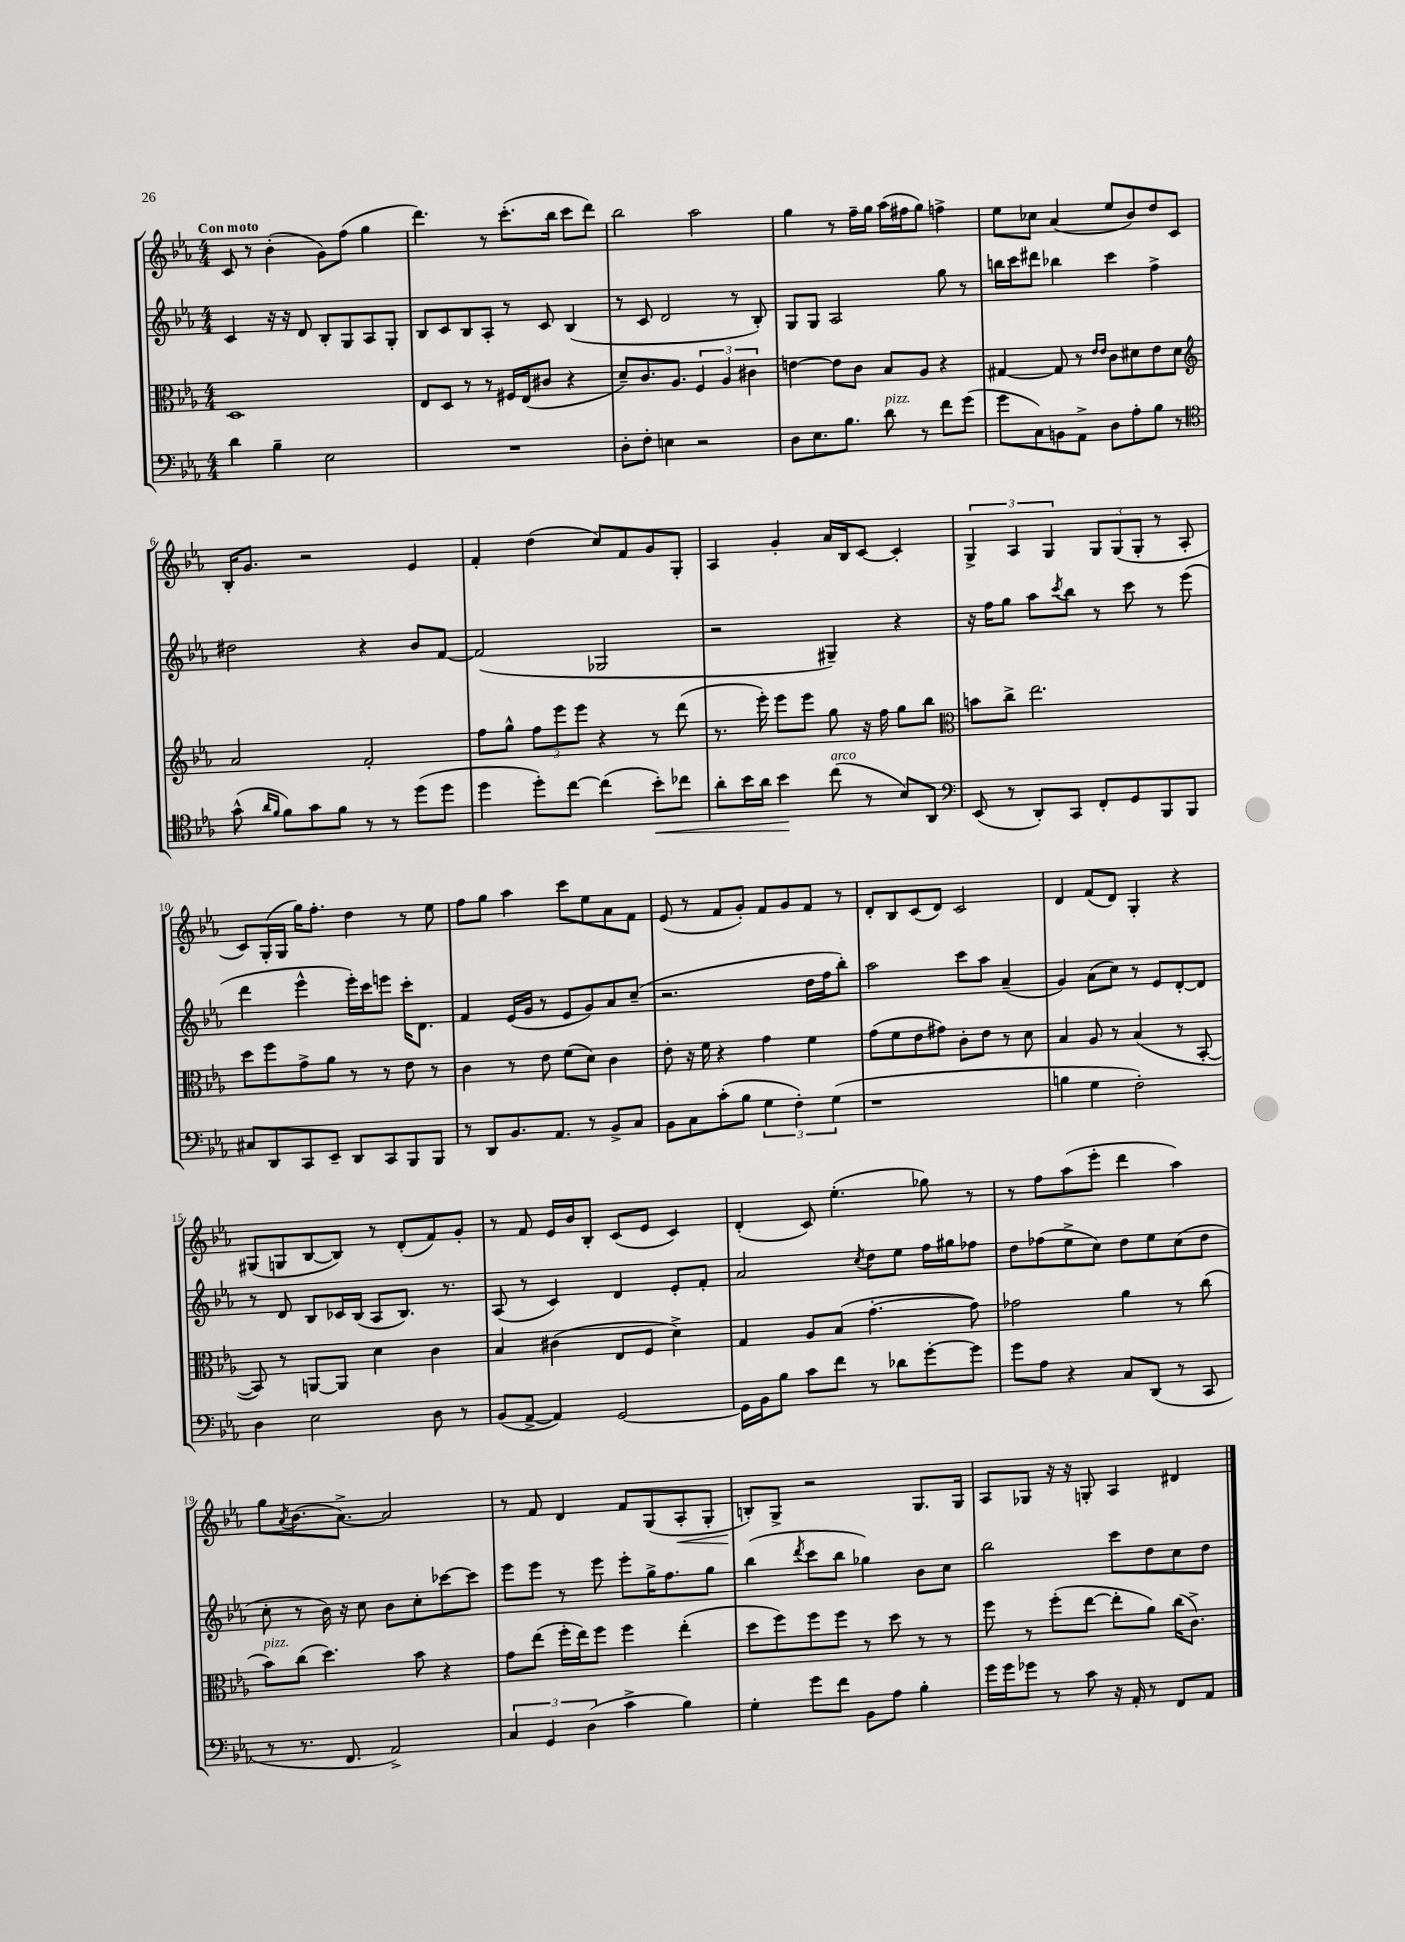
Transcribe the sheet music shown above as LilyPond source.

<<
\new StaffGroup <<
\new Staff = "s0" {
    \clef treble \key ees \major \numericTimeSignature \time 4/4 \tempo "Con moto"
    c'8 r8 bes'4-.( g'8) f''8( g''4 |
    d'''4.) r8 c'''8.-.( bes''16 c'''8 d'''8) |
    bes''2 aes''2 |
    g''4 r8 f''16-- g''16 aes''16( fis''16 g''8) f''4-> |
    ees''8 ces''8 aes'4( ees''8 bes'8) d''8 c'8 |
    bes16-. g'8. r2 ees'4 |
    f'4-. d''4( c''8) f'8 g'8 g8-. |
    aes4 g'4-. aes'16 bes16 c'8~ c'4-. |
    \tuplet 3/2 { g4-> aes4 g4 } \tuplet 3/2 { g8 g8( g8-. } r8 aes8-. |
    c'8) g16-.( g16 g''16) f''8.-. d''4 r8 ees''8 |
    f''8 g''8 aes''4 c'''8 ees''8 aes'8 f'8 |
    ees'8( r8 f'8 g'8-.) f'8 g'8 f'8 r8 |
    d'8-. bes8 c'8( d'8) c'2 |
    d'4 f'8( d'8) g4-. r4 |
    gis8( g8 bes8~ bes8) r8 d'8-.( f'8) g'8-. |
    r8 f'8 ees'16 bes'16 bes8-. c'8( ees'8 c'4) |
    d'4-.( c'8) ees''4.-.( ges''8) r8 |
    r8 f''8 aes''8( ees'''8-. d'''4 aes''4) |
    g''8 \acciaccatura { aes'8 } bes'8.( aes'8.~->) aes'2 |
    r8 f'8 d'4 f'8 g8( aes8-.\< g8-. |
    b8-.\!) g8-> r2 g8. g16 |
    aes8 ges8 r16 r16 g8-. aes4 dis'4 \bar "|." |
}
\new Staff = "s1" {
    \clef treble \key ees \major \numericTimeSignature \time 4/4
    c'4 r16 r16 d'8 bes8-. g8 aes8 g8-. |
    bes8 c'8 bes8 aes8-. r8 c'8 bes4( |
    r8 c'8 d'2 r8 bes8-.) |
    g8 g8 aes2 g''8 r8 |
    b''16 c'''16 dis'''8 bes''4 c'''4 f''4-> |
    dis''2 r4 bes'8 f'8~ |
    f'2( ges2 |
    r2 gis4--) r4 |
    r16 f''16 g''8 aes''8 \acciaccatura { c'''8 } bes''8 r8 c'''8 r8 ees'''8( |
    d'''4 ees'''4-^ ees'''16-.) c'''16 e'''8 c'''16-. d'8. |
    f'4 ees'16( g'16 r8 ees'8 g'8) aes'8 c''8--( |
    r2. d''16 f''16 bes''8-.) |
    aes''2 c'''8 aes''8 aes'4--( |
    g'4) aes'8( c''8) r8 ees'8 d'8~-. d'8 |
    r8 d'8 bes8 ces'16 bes16( aes8 bes8.) r8. |
    aes8( r8 c'4) d'4 ees'8-. f'8-. |
    aes'2 \acciaccatura { c''8 } d''8 ees''8 f''16 gis''16 fes''8 |
    d''8 fes''8( ees''8-> c''8) d''8 ees''8 c''8( d''8 |
    c''8-. r8 bes'16) r16 c''8 bes'8 c''8-. ces'''8~ ces'''8 |
    ees'''8 ees'''8 r8 ees'''8 ees'''8-. g''16-> f''8. g''8 |
    bes''4( \acciaccatura { d'''8 } c'''8 bes''8 ges''4) bes'8 c''8 |
    bes''2 c'''8 d''8 c''8 d''8 \bar "|." |
}
\new Staff = "s2" {
    \clef alto \key ees \major \numericTimeSignature \time 4/4
    d1 |
    ees8 d8 r8 r8 fis16 ees16( cis'8 r4 |
    d'8--) c'8. aes8. \tuplet 3/2 { f4 aes4 cis'4 } |
    e'4~ e'8 c'8 bes8 aes8 r4 |
    gis4~ gis8 r8 \grace { ees'16 ees'16 } c'8 dis'8 ees'8 dis'8 |
    \clef treble aes'2 f'2-. |
    f''8 g''8-^ \tuplet 3/2 { f''8 ees'''8 ees'''8 } r4 r8 d'''8( |
    r8. ees'''16-.) ees'''8 ees'''8 g''8 r16 f''16 g''8 bes''8 |
    \clef alto b'8 c''8-> ees''2. |
    d''8 f''8 g'8-> aes'8 r8 r8 ees'8 r8 |
    c'4 r8 ees'8 f'8( d'8) c'4 |
    ees'8-. r16 f'16 r4 g'4 f'4 |
    g'8( f'8 ees'8 gis'8) c'8-. ees'8 r8 d'8 |
    bes4 aes8 r8 bes4( r8 bes,8~-. |
    bes,8) r8 a,8~ a,8 d'4 c'4 |
    bes4 cis'4( ees8 f8 d'4->) |
    g4 aes8 bes8( g'4.~-. g'8) |
    ges'2 aes'4 r8 c''8( |
    bes'8^\markup { \italic "pizz." }) c''8( d''4.) bes'8 r4 |
    g'8 ees''8( f''16-. ees''16) f''8 f''4 ees''4-.( |
    d''8 f''8) f''8 f''8 r8 d''8 r8 r8 |
    f''8 r8 f''8-.( ees''8~ ees''8-. aes'8) c''16( c'8.->) \bar "|." |
}
\new Staff = "s3" {
    \clef bass \key ees \major \numericTimeSignature \time 4/4
    d'4 bes4-- ees2 |
    R1 |
    d8-. f8-. e4 r2 |
    d8 ees8. bes8. d'8^\markup { \italic "pizz." } r8 f'8 g'8( |
    g'8 c8) b,8 aes,8-> d8 aes8-. bes8 r8 |
    \clef tenor g'8-^( \grace { aes'16 f'16 } f'8) g'8 f'8 r8 r8 d''8( d''8 |
    d''4 d''8-.) c''8~ c''4( bes'8-.\<) ces''8 |
    aes'8-. bes'16 aes'16 bes'4\! c''8^\markup { \italic "arco" }( r8 bes8) aes,8 |
    \clef bass ees,8( r8 d,8-.) c,8 f,8-. g,8 bes,,8 bes,,8 |
    cis8 d,8 c,8 ees,8-- d,8 c,8 bes,,8 bes,,8 |
    r8 d,8 bes,8. aes,8. r8 bes,8-> c8 |
    bes,8 c8 c'8-.( bes8 \tuplet 3/2 { g4 f4-.) g4( } |
    r1 |
    b4 g4 f2-.) |
    d4 ees2 d8 r8 |
    bes,8( aes,8~-> aes,4) g,2~ |
    g,16 bes,16 bes8 c'8 f'8 r8 des'8 g'8~-. g'8 |
    g'8 aes8 r4 c8 d,8( r8 c,8 |
    r8 r8. f,8. aes,2->) |
    \tuplet 3/2 { c4 g,4 d4( } c'4-> bes4) |
    g4-. g'8 f'8 bes,8 aes8 bes4-. |
    g'16 g'16 ges'8 r8 c'8 r16 aes,16-. r8 f,8 aes,8 \bar "|." |
}
>>
>>
